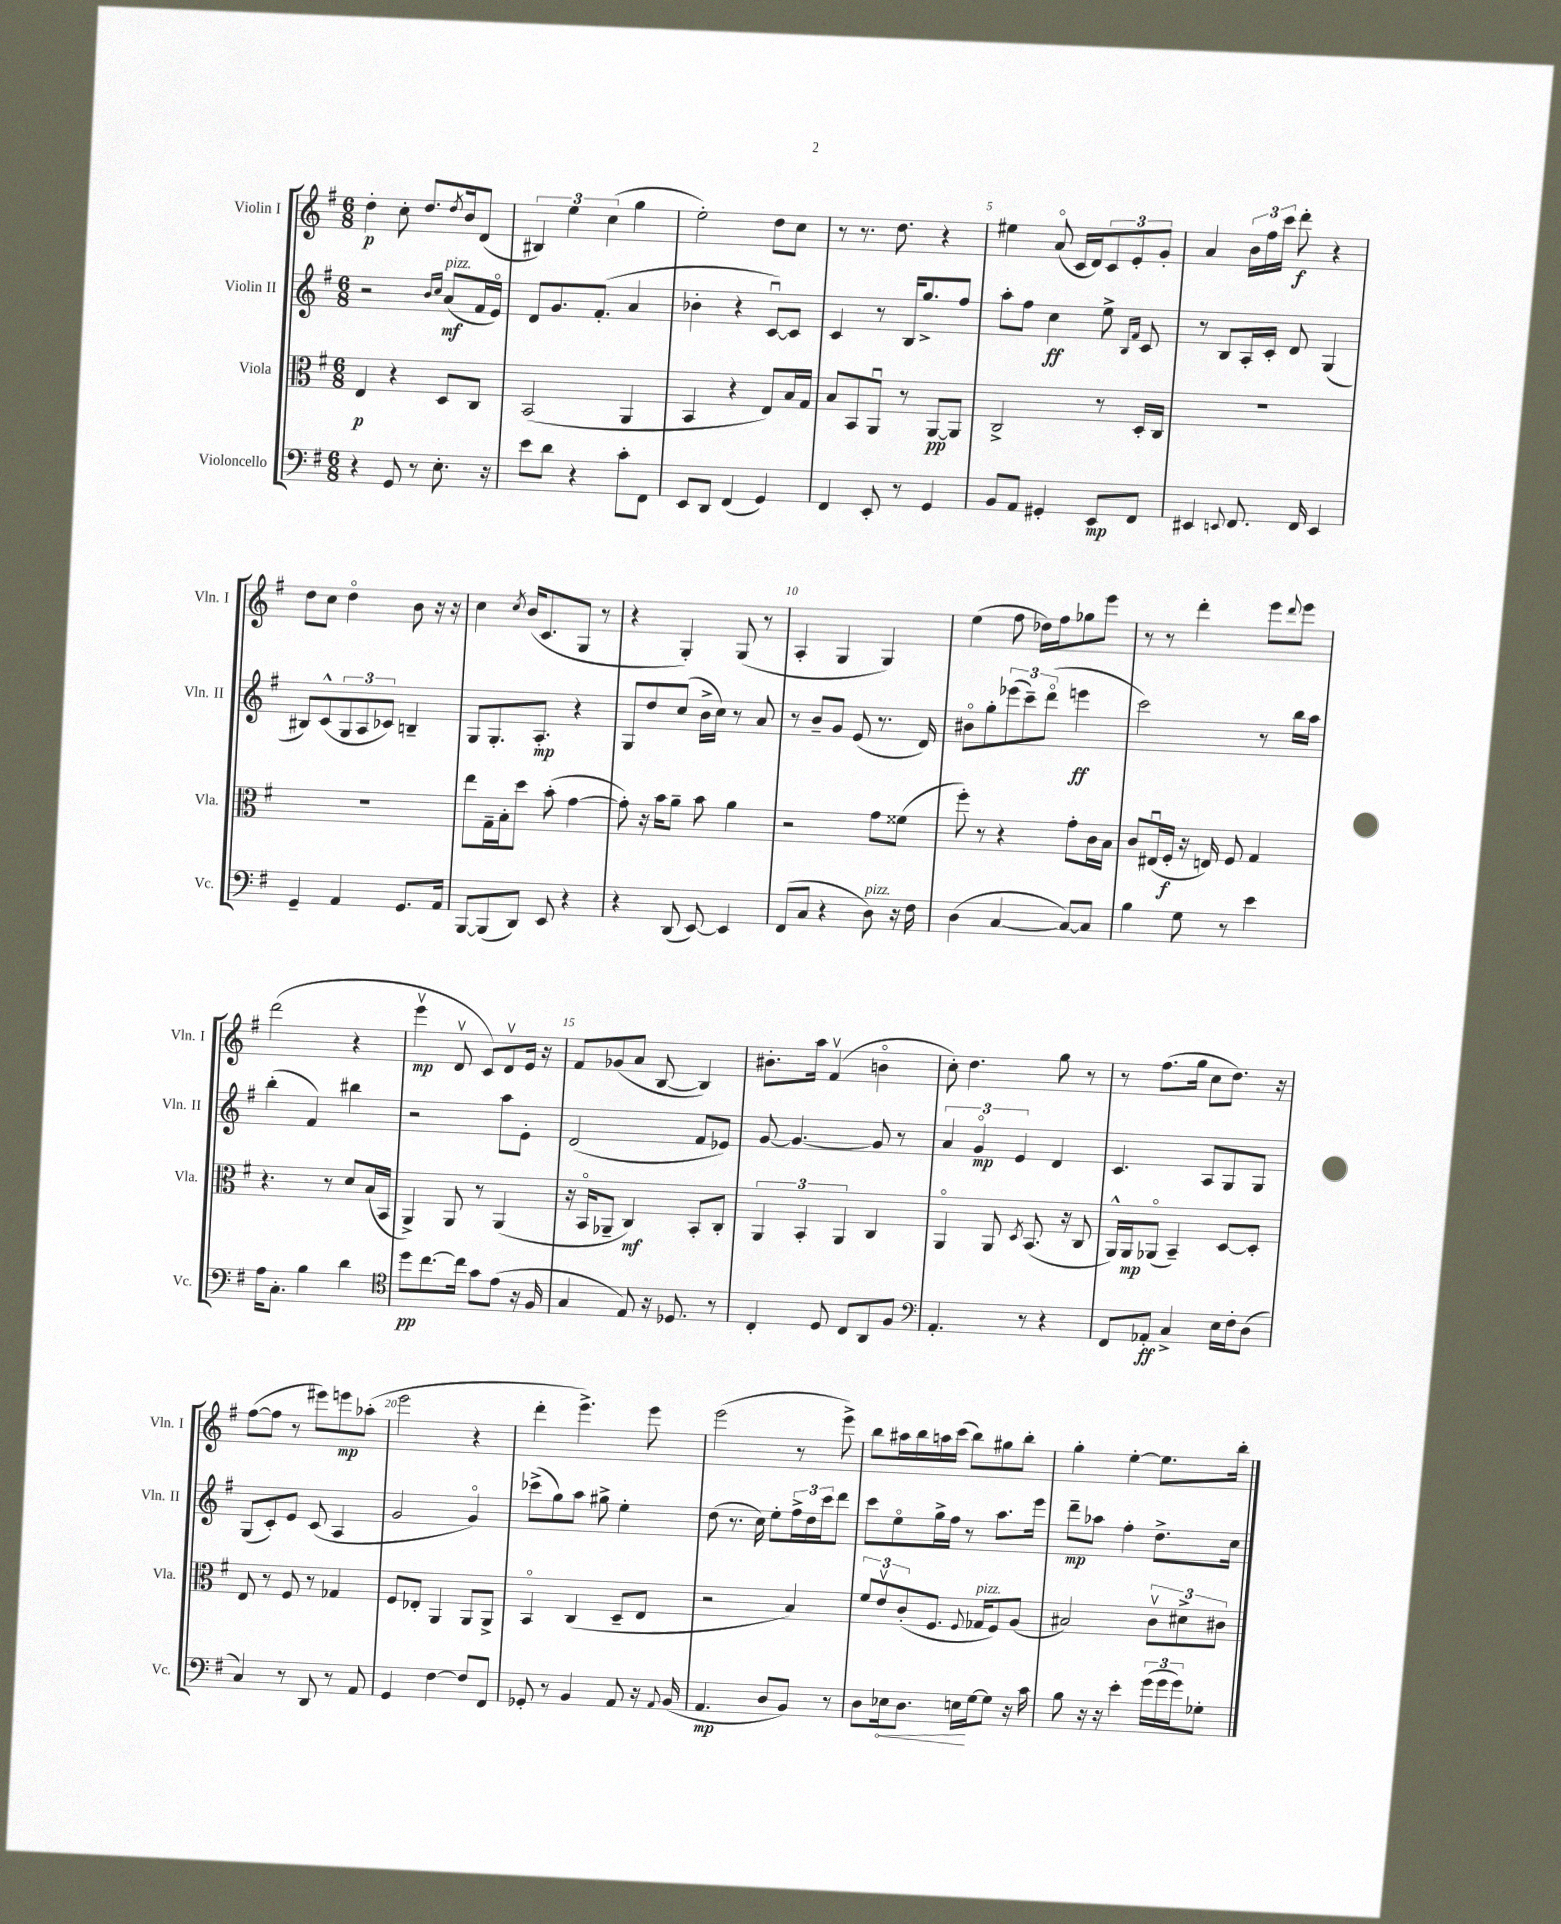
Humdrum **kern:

**kern	**dynam	**kern	**dynam	**kern	**dynam	**kern	**dynam
*part4	*part4	*part3	*part3	*part2	*part2	*part1	*part1
*staff4	*staff4	*staff3	*staff3	*staff2	*staff2	*staff1	*staff1
*I"Violoncello	*	*I"Viola	*	*I"Violin II	*	*I"Violin I	*
*I'Vc.	*	*I'Vla.	*	*I'Vln. II	*	*I'Vln. I	*
*clefF4	*	*clefC3	*	*clefG2	*	*clefG2	*
*k[f#]	*	*k[f#]	*	*k[f#]	*	*k[f#]	*
*M6/8	*	*M6/8	*	*M6/8	*	*M6/8	*
=1	=1	=1	=1	=1	=1	=1	=1
4r	.	4E/	p	2r	.	4dd'\	p
8GG/	.	4r	.	.	.	8cc'\	.
8r	.	.	.	.	.	8.dd/L	.
.	.	.	.	16qqb/LL	.	.	.
.	.	.	.	16qqcc/JJ	.	.	.
!	!	!	!	!LO:TX:a:i:t=pizz.	!	!	!
8.E'\	.	8D/L	.	(8a/L	mf	.	.
.	.	.	.	.	.	8qdd/	.
.	.	.	.	.	.	16b/k	.
.	.	8C/J	.	16f#/L	.	(8d/J	.
16r	.	.	.	16e/JJ)	.	.	.
=2	=2	=2	=2	=2	=2	=2	=2
8e\L	.	(2BB/	.	8d/L	.	6B#X/)	.
8d\J	.	.	.	8.g/	.	.	.
.	.	.	.	.	.	6ee\	.
4r	.	.	.	.	.	.	.
.	.	.	.	(8.f#'/J	.	.	.
.	.	.	.	.	.	(6cc\	.
8c'\L	.	4AA/	.	4a/	.	4gg\	.
8FF#\J	.	.	.	.	.	.	.
=3	=3	=3	=3	=3	=3	=3	=3
8EE/L	.	4BB/	.	4b-X'\	.	2ee'\)	.
8DD/J	.	.	.	.	.	.	.
(4FF#/	.	4r	.	4r	.	.	.
4GG/)	.	8E/L)	.	[8cu/L)	.	8dd\L	.
.	.	16B/L	.	8c/J]	.	8cc\J	.
.	.	16G/JJ	.	.	.	.	.
=4	=4	=4	=4	=4	=4	=4	=4
4FF#/	.	8B/L	.	4c/	.	8r	.
.	.	8BB/	.	.	.	8.r	.
8EE'/	.	8AAu/J	.	8r	.	.	.
.	.	.	.	.	.	8.dd\	.
8r	.	8r	.	16B/KL	.	.	.
.	.	.	.	8.gg^/	.	.	.
4GG/	.	[8AA/L	pp	.	.	4r	.
.	.	8AA/J]	.	8ff#/J	.	.	.
=5	=5	=5	=5	=5	=5	=5	=5
8BB/L	.	2C^/	.	8aa'\L	.	4ee#X\	.
8AA/J	.	.	.	8ff#\J	.	.	.
4GG#X'/	.	.	.	4cc\	ff	(8a/	.
.	.	.	.	.	.	16c/LL	.
.	.	.	.	.	.	16d/J)	.
8EE/L	mp	8r	.	8ee^\	.	12c/	.
.	.	.	.	.	.	12e'/	.
.	.	.	.	16qqB/LL	.	.	.
.	.	.	.	16qqf#/JJ	.	.	.
8FF#/J	.	16D'/LL	.	8c/	.	.	.
.	.	.	.	.	.	12g'/J	.
.	.	16C/JJ	.	.	.	.	.
=6	=6	=6	=6	=6	=6	=6	=6
4EE#X/	.	2.r	.	8r	.	4a/	.
.	.	.	.	8B/L	.	.	.
8qqEEn/	.	.	.	.	.	.	.
8.FF#/	.	.	.	16A'/L	.	24b\LL	.
.	.	.	.	.	.	24ff#\	.
.	.	.	.	16c'/JJ	.	.	.
.	.	.	.	.	.	24ccc\JJ	.
.	.	.	.	8d/	.	8ddd'\	f
16FF#/	.	.	.	.	.	.	.
4EE/	.	.	.	(4G/	.	4r	.
!!LO:LB:g=z
=7	=7	=7	=7	=7	=7	=7	=7
4GG~/	.	2.r	.	8B#X/L)	.	8dd\L	.
.	.	.	.	(8c^^/	.	8cc\J	.
4AA/	.	.	.	12G/	.	4dd\	.
.	.	.	.	12A/	.	.	.
.	.	.	.	12c-X/J)	.	.	.
8.GG/L	.	.	.	4Bn~/	.	8b\	.
.	.	.	.	.	.	16r	.
16AA/Jk	.	.	.	.	.	16r	.
=8	=8	=8	=8	=8	=8	=8	=8
[8BBB/L	.	8ee\L	.	8G/L	.	4cc\	.
(8BBB/]	.	16G~\L	.	8.G'/	.	.	.
.	.	16B'\J	.	.	.	.	.
.	.	.	.	.	.	8qcc/	.
8DD/J)	.	8dd\J	.	.	.	(16b/KL	.
.	.	.	.	8.A'/J	mp	8.c/	.
8EE/	.	(8b'\	.	.	.	.	.
4r	.	[4g\	.	4r	.	8G/J	.
.	.	.	.	.	.	8r	.
=9	=9	=9	=9	=9	=9	=9	=9
4r	.	8g'\])	.	8G/L	.	4r	.
.	.	16r	.	8dd/	.	.	.
.	.	16b\KL	.	.	.	.	.
(8DD/	.	8a~\J	.	(8cc/J	.	4G'/)	.
[8EE/)	.	8b\	.	16b^\LL	.	.	.
.	.	.	.	16cc\JJ)	.	.	.
4EE/]	.	4a\	.	8r	.	(8G/	.
.	.	.	.	8a/	.	8r	.
=10	=10	=10	=10	=10	=10	=10	=10
(8FF#/L	.	2r	.	8r	.	4A'/	.
8C/J	.	.	.	8b~/L	.	.	.
4r	.	.	.	8g/J	.	4G/	.
.	.	.	.	(8e/	.	.	.
!LO:TX:a:i:t=pizz.	!	!	!	!	!	!	!
8D\)	.	8g\L	.	8.r	.	4G/)	.
16r	.	(8f##X\J	.	.	.	.	.
16F#\	.	.	.	16d/)	.	.	.
=11	=11	=11	=11	=11	=11	=11	=11
(4D\	.	8ff#'\)	.	8b#X\L	.	(4ee\	.
.	.	8r	.	8gg'\	.	.	.
[4C/	.	4r	.	(12eee-X\	.	8ff#\	.
.	.	.	.	12ccc~\)	.	.	.
.	.	.	.	.	.	16dd-X\LL)	.
.	.	.	.	(12ddd\J	.	.	.
.	.	.	.	.	.	16ff#\J	.
8C/L_)	.	8g'\L	.	4eeen\	ff	8gg-X\	.
8C/J]	.	16c\L	.	.	.	8eee\J	.
.	.	16B\JJ	.	.	.	.	.
=12	=12	=12	=12	=12	=12	=12	=12
4B\	.	8c/L	.	2ccc\)	.	8r	.
.	.	(16E#Xu/L	.	.	.	8r	.
.	.	16F#'/JJ	f	.	.	.	.
8G\	.	16r	.	.	.	4ddd'\	.
.	.	16En/)	.	.	.	.	.
8r	.	8F#/	.	.	.	.	.
4e\	.	4G/	.	8r	.	8eee\L	.
.	.	.	.	.	.	8qqddd/	.
.	.	.	.	16bb\LL	.	8eee\J	.
.	.	.	.	16aa\JJ	.	.	.
!!LO:LB:g=z
=13	=13	=13	=13	=13	=13	=13	=13
16A\KL	.	4.r	.	(4bb'\	.	(2ddd\	.
8.C'\J	.	.	.	.	.	.	.
4B\	.	.	.	4f#/)	.	.	.
.	.	8r	.	.	.	.	.
4d\	.	8d/L	.	4bb#X\	.	4r	.
.	.	(16B/L	.	.	.	.	.
.	.	16BB/JJ	.	.	.	.	.
=14	=14	=14	=14	=14	=14	=14	=14
*clefC4	*	*	*	*	*	*	*
8dd\L	pp	4AA^/)	.	2r	.	4eeev\	mp
[8.cc\	.	.	.	.	.	.	.
.	.	8AA/	.	.	.	8dv/	.
16cc\Jk]	.	.	.	.	.	.	.
8g\L	.	8r	.	.	.	8c/L)	.
(8e\J	.	(4AA/	.	8aa\L	.	8dv/	.
16r	.	.	.	8e'\J	.	16e/Jk	.
16F#/	.	.	.	.	.	16r	.
=15	=15	=15	=15	=15	=15	=15	=15
4G/	.	16r	.	(2d/	.	8f#/L	.
.	.	16BB/KL	.	.	.	.	.
.	.	8AA-X~/J	.	.	.	(8g-X/	.
8E/)	.	4C/)	mf	.	.	8a/J	.
16r	.	.	.	.	.	[8B/	.
8.D-X/	.	.	.	.	.	.	.
.	.	8BB'/L	.	8f#/L	.	4B/])	.
8r	.	8C'/J	.	8e-X/J)	.	.	.
=16	=16	=16	=16	=16	=16	=16	=16
4C'/	.	6AA/	.	[8g/	.	8.b#X'\L	.
.	.	.	.	4.g/_	.	.	.
.	.	6BB'/	.	.	.	.	.
.	.	.	.	.	.	16aa\Jk	.
8D/	.	.	.	.	.	(4f#v/	.
.	.	6AA/	.	.	.	.	.
8C/L	.	.	.	.	.	.	.
8AA/	.	4C/	.	8g/]	.	4bn\	.
8F#/J	.	.	.	8r	.	.	.
=17	=17	=17	=17	=17	=17	=17	=17
*clefF4	*	*	*	*	*	*	*
4.AA'/	.	4AA/	.	6a/	.	8cc'\)	.
.	.	.	.	.	.	4.dd\	.
.	.	.	.	6g/	mp	.	.
.	.	8AA/	.	.	.	.	.
.	.	.	.	6e/	.	.	.
.	.	8qD/	.	.	.	.	.
8r	.	(8.BB/	.	.	.	.	.
4r	.	.	.	4d/	.	8gg\	.
.	.	16r	.	.	.	.	.
.	.	8C/	.	.	.	8r	.
=18	=18	=18	=18	=18	=18	=18	=18
8FF#/L	.	16AA^^/LL)	.	4.c/	.	8r	.
.	.	16AA/J	mp	.	.	.	.
8AA-X'/J	ff	(8AA-X/J	.	.	.	(8.ff#\L	.
4C^/	.	4BB~/)	.	.	.	.	.
.	.	.	.	.	.	16gg\Jk	.
.	.	.	.	8A/L	.	8cc\L	.
16E\LL	.	[8D/L	.	8G/	.	8.dd\J)	.
16F#'\J	.	.	.	.	.	.	.
(8D\J	.	8D'/J]	.	8G/J	.	.	.
.	.	.	.	.	.	16r	.
!!LO:LB:g=z
=19	=19	=19	=19	=19	=19	=19	=19
4C/)	.	8E/	.	(8G/L	.	([8ff#\L	.
.	.	8r	.	8c'/)	.	8ff#\J]	.
8r	.	8F#/	.	8e/J	.	8r	.
8DD/	.	8r	.	(8c/	.	8eee#X\L)	.
8r	.	4G-X/	.	4A/	.	8eeen\	mp
8AA/	.	.	.	.	.	(8aa-X'\J	.
=20	=20	=20	=20	=20	=20	=20	=20
4GG/	.	8F#/L	.	2g/	.	2eee\	.
.	.	8E-X'/J	.	.	.	.	.
[4F#\	.	4AA/	.	.	.	.	.
8F#/L]	.	8AA/L	.	4g/)	.	4r	.
8FF#/J	.	8AA^/J	.	.	.	.	.
=21	=21	=21	=21	=21	=21	=21	=21
8GG-X'/	.	4BB/	.	(8ccc-X^\L	.	4ddd'\	.
8r	.	.	.	8gg\)	.	.	.
4BB/	.	(4C/	.	8aa\J	.	4.eee^\)	.
.	.	.	.	8gg#X^\	.	.	.
8AA/	.	8D~/L	.	4ee'\	.	.	.
16r	.	8E/J	.	.	.	8eee\	.
8qqAA/	.	.	.	.	.	.	.
(16BB/	.	.	.	.	.	.	.
=22	=22	=22	=22	=22	=22	=22	=22
4.AA/	mp	2r	.	(8dd\	.	(2eee\	.
.	.	.	.	8.r	.	.	.
.	.	.	.	16cc\)	.	.	.
8D/L	.	.	.	8ee'\L	.	.	.
8BB/J)	.	4B/)	.	24ff#^\L	.	8r	.
.	.	.	.	24dd\	.	.	.
.	.	.	.	24ccc\J	.	.	.
8r	.	.	.	8ddd\J	.	8eee^\)	.
=23	=23	=23	=23	=23	=23	=23	=23
8D\L	.	12f#/L	.	8ccc\L	.	8bb\L	.
.	.	12ev/	.	.	.	.	.
!	!LO:HP:b	!	!	!	!	!	!
16E-X\k	<	.	.	8ee\	.	16aa#X\L	.
.	.	(12c'/	.	.	.	.	.
8.D\J	.	.	.	.	.	16bb\	.
.	.	8.F#/J	.	16gg^\L	.	16aan\	.
.	.	.	.	16ff#\JJ	.	(16ccc\JJ	.
16En\LL	.	.	.	8r	.	8bb\L)	.
.	.	8qqF#/	.	.	.	.	.
!	!	!LO:TX:a:i:t=pizz.	!	!	!	!	!
[16G\J	[	16G-X/KL	.	.	.	.	.
8G\J]	.	8F#/)	.	8.aa\L	.	8gg#X\	.
16r	.	(8A/J	.	.	.	8bb'\J	.
16c\	.	.	.	16eee\Jk	.	.	.
=24	=24	=24	=24	=24	=24	=24	=24
8B\	.	2B#X/)	.	8ddd~\L	mp	4gg'\	.
16r	.	.	.	8aa-X\J	.	.	.
16r	.	.	.	.	.	.	.
4e'\	.	.	.	4ff#'\	.	[4ee'\	.
(24g\LL	.	12cv\L	.	8.dd^\L	.	8.ee\L]	.
24g\	.	.	.	.	.	.	.
24g\J)	.	12d#X^\	.	.	.	.	.
8G-X'\J	.	.	.	.	.	.	.
.	.	12c#X\J	.	.	.	.	.
.	.	.	.	16cc\Jk	.	16bb'\Jk	.
==	==	==	==	==	==	==	==
*-	*-	*-	*-	*-	*-	*-	*-
